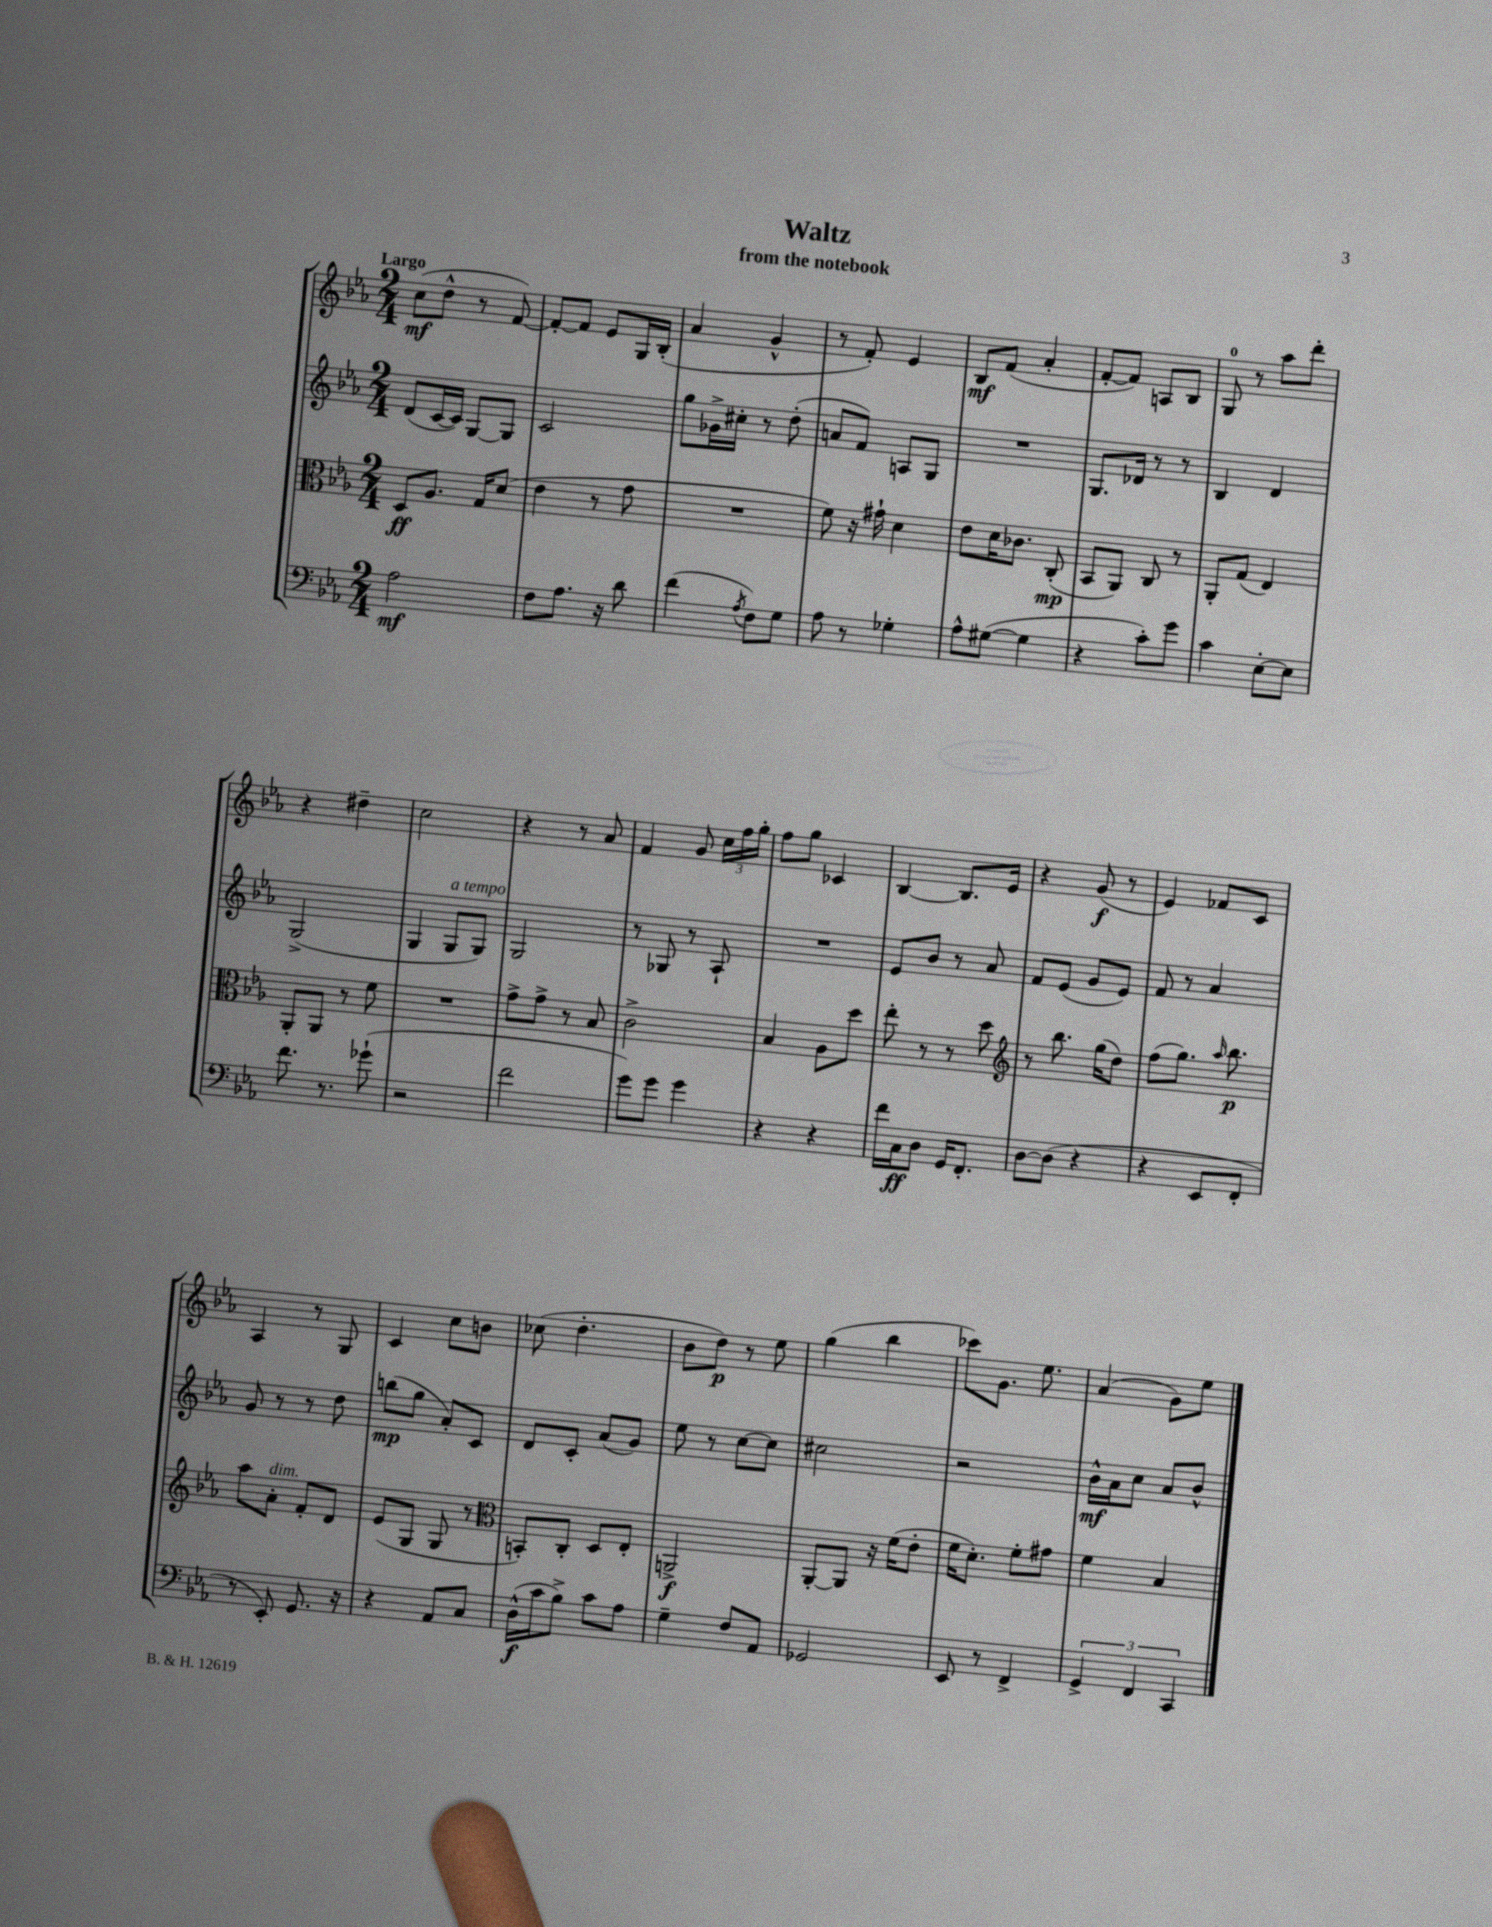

**kern	**dynam	**kern	**dynam	**kern	**dynam	**kern	**dynam
*part4	*part4	*part3	*part3	*part2	*part2	*part1	*part1
*staff4	*staff4	*staff3	*staff3	*staff2	*staff2	*staff1	*staff1
*clefF4	*	*clefC3	*	*clefG2	*	*clefG2	*
*k[b-e-a-]	*	*k[b-e-a-]	*	*k[b-e-a-]	*	*k[b-e-a-]	*
*M2/4	*	*M2/4	*	*M2/4	*	*M2/4	*
=1	=1	=1	=1	=1	=1	=1	=1
!	!	!	!	!	!	!LO:TX:a:B:t=Largo	!
2A-\	mf	8D/L	ff	(8d/L	.	(8cc\L	mf
.	.	8.A-/J	.	[16c/L	.	8dd^^\J	.
.	.	.	.	16c/JJ])	.	.	.
.	.	.	.	[8G/L	.	8r	.
.	.	16G/KL	.	.	.	.	.
.	.	(8d/J	.	8G/J]	.	[8f/)	.
=2	=2	=2	=2	=2	=2	=2	=2
8F\L	.	4e-\	.	2c/	.	8f'/L_	.
8.A-\J	.	.	.	.	.	8f/J]	.
.	.	8r	.	.	.	8e-/L	.
16r	.	.	.	.	.	.	.
8d\	.	8g\	.	.	.	16G/L	.
.	.	.	.	.	.	(16B-'/JJ	.
=3	=3	=3	=3	=3	=3	=3	=3
(4f\	.	2r	.	8gg\L	.	4a-/	.
.	.	.	.	16g-X^\L	.	.	.
.	.	.	.	16cc#X'\JJ	.	.	.
8qA-/	.	.	.	.	.	.	.
8F\L)	.	.	.	8r	.	4g^^/	.
8G\J	.	.	.	(8dd'\	.	.	.
=4	=4	=4	=4	=4	=4	=4	=4
8A-\	.	8f\)	.	8an/L	.	8r	.
8r	.	16r	.	8f/J)	.	8f'/)	.
.	.	16g#X`\	.	.	.	.	.
4G-X'\	.	4d\	.	8An/L	.	4e-/	.
.	.	.	.	8G/J	.	.	.
=5	=5	=5	=5	=5	=5	=5	=5
8A-^^\L	.	8e-\L	.	2r	.	8B-/L	mf
([8G#X\J	.	16d\K	.	.	.	(8f/J	.
.	.	8.c-X\J	.	.	.	.	.
4G#\]	.	.	.	.	.	4a-'/	.
.	.	(8C'/	mp	.	.	.	.
=6	=6	=6	=6	=6	=6	=6	=6
4r	.	8BB-/L	.	8.G/L	.	[8f'/L	.
.	.	8AA-/J)	.	.	.	8f/J])	.
.	.	.	.	16d-X/Jk	.	.	.
8c'\L)	.	8C/	.	8r	.	8An/L	.
8g\J	.	8r	.	8r	.	8B-/J	.
=7	=7	=7	=7	=7	=7	=7	=7
4c\	.	8AA-'/L	.	4B-/	.	8G/	.
.	.	(8G/J	.	.	.	8r	.
[8E-'\L	.	4E-/)	.	4d/	.	8aa-\L	.
8E-\J]	.	.	.	.	.	8ddd'\J	.
!!LO:LB:g=z
=8	=8	=8	=8	=8	=8	=8	=8
8.f\	.	8AA-'/L	.	(2G^/	.	4r	.
.	.	8AA-/J	.	.	.	.	.
8.r	.	.	.	.	.	.	.
.	.	8r	.	.	.	4dd#X~\	.
(8g-X`\	.	8f\	.	.	.	.	.
=9	=9	=9	=9	=9	=9	=9	=9
2r	.	2r	.	4G/	.	2cc\	.
!	!	!	!	!LO:TX:a:i:t=a tempo	!	!	!
.	.	.	.	8G/L	.	.	.
.	.	.	.	8G/J)	.	.	.
=10	=10	=10	=10	=10	=10	=10	=10
2f\	.	8g^\L	.	2G/	.	4r	.
.	.	8g^\J	.	.	.	.	.
.	.	8r	.	.	.	8r	.
.	.	8B-/	.	.	.	8a-/	.
=11	=11	=11	=11	=11	=11	=11	=11
8g\L)	.	2c^\	.	8r	.	4f/	.
8g\J	.	.	.	8G-X/	.	.	.
4g\	.	.	.	8r	.	8g/	.
.	.	.	.	8A-`/	.	24cc\LL	.
.	.	.	.	.	.	24ff\	.
.	.	.	.	.	.	24gg'\JJ	.
=12	=12	=12	=12	=12	=12	=12	=12
4r	.	4B-/	.	2r	.	8ff\L	.
.	.	.	.	.	.	8gg\J	.
4r	.	8A-\L	.	.	.	4c-X/	.
.	.	8dd\J	.	.	.	.	.
=13	=13	=13	=13	=13	=13	=13	=13
16f\LL	.	8ee-'\	.	8e-/L	.	[4B-/	.
16C\J	ff	.	.	.	.	.	.
8D\J	.	8r	.	8b-/J	.	.	.
16GG/KL	.	8r	.	8r	.	8.B-/L]	.
8.FF'/J	.	.	.	.	.	.	.
.	.	8dd\	.	8a-/	.	.	.
.	.	.	.	.	.	16e-/Jk	.
=14	=14	=14	=14	=14	=14	=14	=14
*	*	*clefG2	*	*	*	*	*
[8D\L	.	8r	.	8f/L	.	4r	.
(8D\J]	.	8.bb-\	.	(8e-/J	.	.	.
4r	.	.	.	8g/L	.	(8g/	f
.	.	(16gg\KL	.	.	.	.	.
.	.	8dd\J)	.	8e-/J)	.	8r	.
=15	=15	=15	=15	=15	=15	=15	=15
4r	.	(8ff\L	.	8f/	.	4e-/)	.
.	.	8.gg\J)	.	8r	.	.	.
8EE-/L	.	.	.	4a-/	.	8f-X/L	.
.	.	16qqaa-/	.	.	.	.	.
.	.	8.bb-\	p	.	.	.	.
8FF'/J	.	.	.	.	.	8c/J	.
!!LO:LB:g=z
=16	=16	=16	=16	=16	=16	=16	=16
8r	.	8aa-\L	.	8g/	.	4A-/	.
!	!	!LO:TX:a:i:t=dim.	!	!	!	!	!
8EE-'/)	.	8a-'\J	.	8r	.	.	.
8.GG/	.	8f'/L	.	8r	.	8r	.
.	.	8d/J	.	8dd\	.	8G/	.
16r	.	.	.	.	.	.	.
=17	=17	=17	=17	=17	=17	=17	=17
4r	.	(8e-/L	.	(8bbn\L	mp	4c/	.
.	.	8G/J	.	8gg\J	.	.	.
8AA-/L	.	8G/	.	8a-'/L)	.	8cc\L	.
8C/J	.	8r	.	8c/J	.	8bn\J	.
=18	=18	=18	=18	=18	=18	=18	=18
*	*	*clefC3	*	*	*	*	*
(16D^^\LL	f	8BBn'/L)	.	8d/L	.	(8cc-X\	.
16c\J	.	.	.	.	.	.	.
8B-^\J)	.	8C'/J	.	8c'/J	.	4.dd'\	.
8c\L	.	8D/L	.	(8a-/L	.	.	.
8A-\J	.	8E-'/J	.	8g/J)	.	.	.
=19	=19	=19	=19	=19	=19	=19	=19
4G~\	.	2AAn^/	f	8ee-\	.	8b-\L	.
.	.	.	.	8r	.	8dd\J)	p
8F/L	.	.	.	[8cc\L	.	8r	.
8AA-/J	.	.	.	8cc\J]	.	8ee-\	.
=20	=20	=20	=20	=20	=20	=20	=20
2GG-X/	.	[8AA-'/L	.	2cc#X\	.	(4gg\	.
.	.	8AA-/J]	.	.	.	.	.
.	.	16r	.	.	.	4bb-\	.
.	.	(16f\KL	.	.	.	.	.
.	.	8e-'\J	.	.	.	.	.
=21	=21	=21	=21	=21	=21	=21	=21
8EE-/	.	16f\KL	.	2r	.	8ccc-X\L)	.
.	.	8.d'\J)	.	.	.	.	.
8r	.	.	.	.	.	8.g\J	.
4FF^/	.	8f'\L	.	.	.	.	.
.	.	.	.	.	.	8.ee-\	.
.	.	8g#X\J	.	.	.	.	.
=22	=22	=22	=22	=22	=22	=22	=22
6GG^/	.	4f\	.	16b-^^\LL	mf	(4a-/	.
.	.	.	.	16a-\J	.	.	.
.	.	.	.	8cc\J	.	.	.
6FF/	.	.	.	.	.	.	.
.	.	4B-/	.	8a-/L	.	8g\L)	.
6CC/	.	.	.	.	.	.	.
.	.	.	.	8b-^^/J	.	8ee-\J	.
==	==	==	==	==	==	==	==
*-	*-	*-	*-	*-	*-	*-	*-
